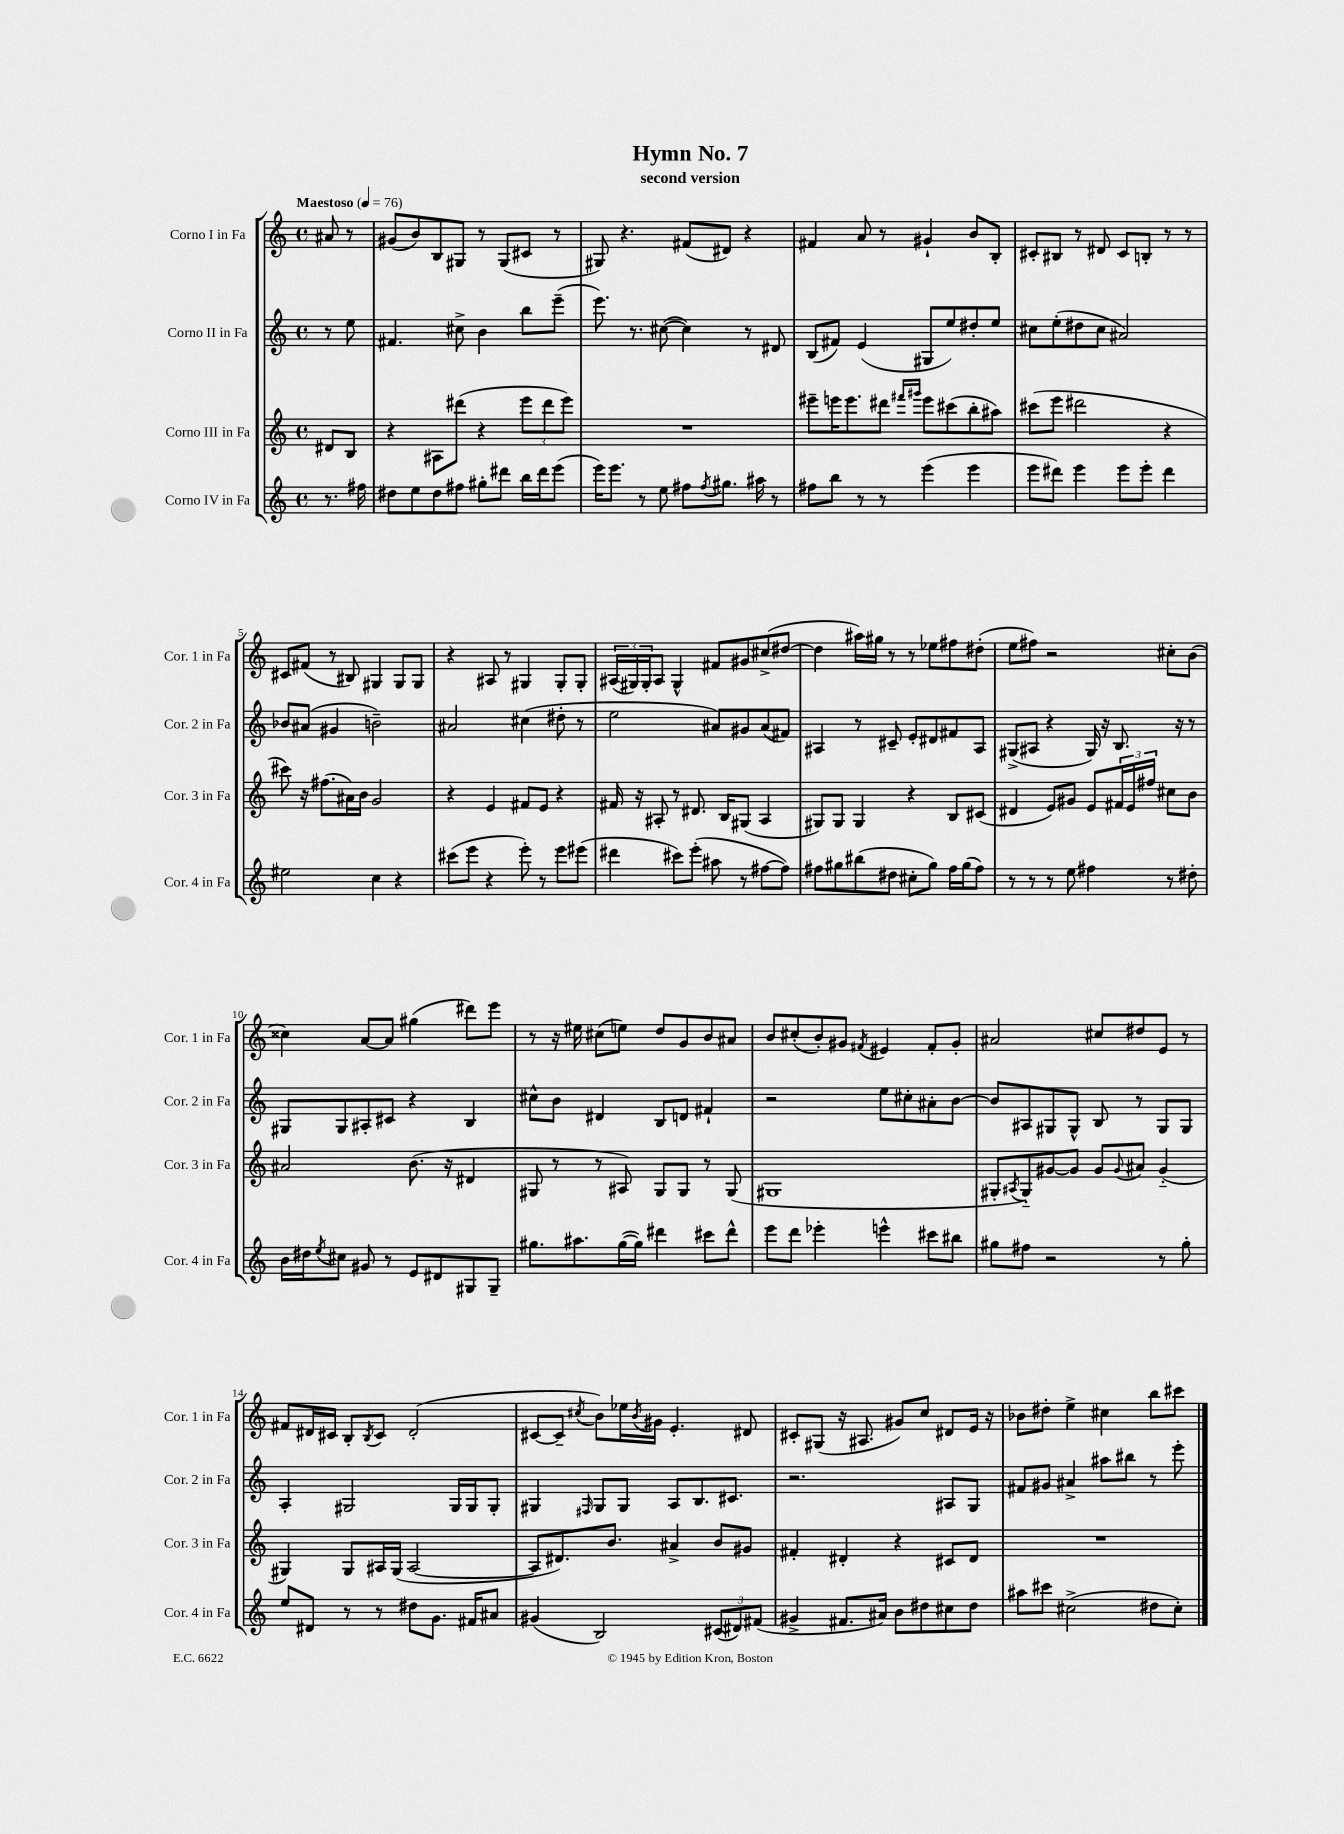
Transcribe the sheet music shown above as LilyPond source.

\header { title = "Hymn No. 7" subtitle = "second version" }
<<
\new StaffGroup <<
\new Staff = "s0" \with { instrumentName = "Corno I in Fa" shortInstrumentName = "Cor. 1 in Fa" } {
    \clef treble \key c \major \defaultTimeSignature \time 4/4 \partial 4 \tempo "Maestoso" 4 = 76
    ais'8 r8 |
    gis'8( b'8) b8 gis8 r8 gis8( cis'8 r8 |
    gis8) r4. fis'8( dis'8) r4 |
    fis'4 a'8 r8 gis'4-! b'8 b8-. |
    cis'8-. bis8 r8 dis'8 cis'8 b8-. r8 r8 |
    cis'8 fis'8( r8 bis8) gis4 gis8 gis8 |
    r4 ais8 r8 gis4 gis8-. gis8-. |
    \tuplet 3/2 { ais16( gis16) gis16-. } ais8 gis4-^ fis'8 gis'8 cis''8->( dis''8~ |
    dis''4 ais''16) gis''16 r8 r8 ees''8 fis''8 dis''8-.( |
    e''8 fis''8) r2 cis''8-. b'8( |
    cisis''4) a'8~ a'8 gis''4( dis'''8) e'''8 |
    r8 r16 eis''16 cis''8( e''8) d''8 g'8 b'8 ais'8 |
    b'8 cis''8-.( b'8-.) gis'8 \acciaccatura { fis'8 } eis'4 fis'8-. gis'8-. |
    ais'2 cis''8 dis''8 e'8 r8 |
    fis'8 dis'16 cis'16 b8-. \acciaccatura { b8 } cis'8 dis'2-.( |
    cis'8~ cis'8-- \acciaccatura { cis''8 } b'8) ees''16 \acciaccatura { b'8 } gis'16 e'4.-. dis'8 |
    cis'8-. gis8( r16 ais8. gis'8) c''8 dis'8 e'16 r16 |
    bes'8 dis''8-. e''4-> cis''4 b''8 cis'''8 \bar "|." |
}
\new Staff = "s1" \with { instrumentName = "Corno II in Fa" shortInstrumentName = "Cor. 2 in Fa" } {
    \clef treble \key c \major \defaultTimeSignature \time 4/4 \partial 4
    r8 e''8 |
    fis'4. cis''8-> b'4 b''8 e'''8--( |
    e'''8.) r8. cis''8~( cis''4) r8 dis'8 |
    b8( fis'8) e'4( gis8 e''8) dis''8-. e''8 |
    cis''8 e''8-.( dis''8 cis''8 ais'2) |
    bes'8 ais'8( gis'4 b'2--) |
    ais'2 cis''4( dis''8-. r8 |
    e''2 ais'8) gis'8 ais'8( fis'8) |
    ais4 r8 cis'8-- e'8-. dis'8 fis'8 ais8 |
    gis8->( ais8 r4 gis16) r16 b8. r16 r8 |
    gis8 gis8 ais8-. cis'8 r4 b4 |
    cis''8-^ b'8 dis'4 b8 d'8 fis'4-! |
    r2 e''8 cis''8-. ais'8-. b'8~ |
    b'8 ais8 gis8 gis8-^ b8 r8 gis8 gis8 |
    a4-. gis2 gis16 gis16 gis8-. |
    gis4 \grace { fis16 } gis8 gis8 a8 b8. cis'8. |
    r2. ais8 g8 |
    fis'8 gis'8 ais'4-> ais''8 bis''8 r8 e'''8-. \bar "|." |
}
\new Staff = "s2" \with { instrumentName = "Corno III in Fa" shortInstrumentName = "Cor. 3 in Fa" } {
    \clef treble \key c \major \defaultTimeSignature \time 4/4 \partial 4
    dis'8 b8 |
    r4 ais8 dis'''8( r4 \tuplet 3/2 { e'''8 dis'''8 e'''8) } |
    R1 |
    eis'''8-- e'''16 e'''8. dis'''8 \grace { fis'''16 gis'''16 } e'''8 cis'''8( b''8-. ais''8) |
    cis'''8( e'''8 dis'''2 r4 |
    cis'''8) r16 fis''8.( ais'16) b'16 g'2 |
    r4 e'4 fis'8 e'8 r4 |
    fis'16 r16 ais8-. r8 dis'8. b16 gis8( ais4 |
    gis8) gis8 gis4 r4 b8 cis'8( |
    dis'4 e'8) gis'8 e'8 \tuplet 3/2 { fis'16 e'16 fis''16 } cis''8 b'8 |
    ais'2 b'8.( r16 dis'4 |
    gis8 r8 r8 ais8) gis8 gis8 r8 gis8( |
    gis1 |
    gis8-. \acciaccatura { ais8 } gis8-_) gis'8~ gis'8 gis'8 \appoggiatura { gis'8 } ais'8 gis'4-_( |
    gis4) gis8 ais16 gis16( ais2~ |
    ais8 dis'8.) b'8. ais'4-> b'8 gis'8 |
    fis'4-. dis'4-. r4 cis'8 dis'8 |
    R1 \bar "|." |
}
\new Staff = "s3" \with { instrumentName = "Corno IV in Fa" shortInstrumentName = "Cor. 4 in Fa" } {
    \clef treble \key c \major \defaultTimeSignature \time 4/4 \partial 4
    r8. fis''16 |
    dis''8 e''8 dis''8 fis''8 gis''8-. dis'''8 b''16 dis'''16 e'''8( |
    e'''16) e'''8. r8 e''8 fis''8 \acciaccatura { fis''8 } gis''8. ais''16 r8 |
    fis''8 b''8 r8 r8 e'''4( e'''4 |
    e'''8 dis'''8) e'''4 e'''8 e'''8-. dis'''4 |
    eis''2 c''4 r4 |
    cis'''8( e'''8 r4 e'''8-.) r8 e'''8 eis'''8( |
    dis'''4 cis'''8) e'''8-.( ais''8 r8 fis''8~ fis''8) |
    fis''8 gis''8 bis''8( dis''8 cis''8-. gis''8) fis''16 gis''16( fis''8) |
    r8 r8 r8 e''8 fis''4 r8 dis''8-. |
    b'16 dis''16 \acciaccatura { e''8 } cis''8 gis'8 r8 e'8 dis'8 gis8 gis8-- |
    gis''8. ais''8. gis''16~( gis''16) dis'''4 cis'''8 dis'''8-^ |
    e'''8 d'''8 ees'''4-. e'''4-^ cis'''8 bis''8 |
    gis''8 fis''8 r2 r8 gis''8-. |
    e''8 dis'8 r8 r8 dis''8 g'8. fis'16 ais'8 |
    gis'4( b2) \tuplet 3/2 { cis'8( dis'8) fis'8( } |
    gis'4-> fis'8. ais'16) b'8 dis''8 cis''8 dis''8 |
    ais''8 cis'''8 cis''2->( dis''8 cis''8-.) \bar "|." |
}
>>
>>
